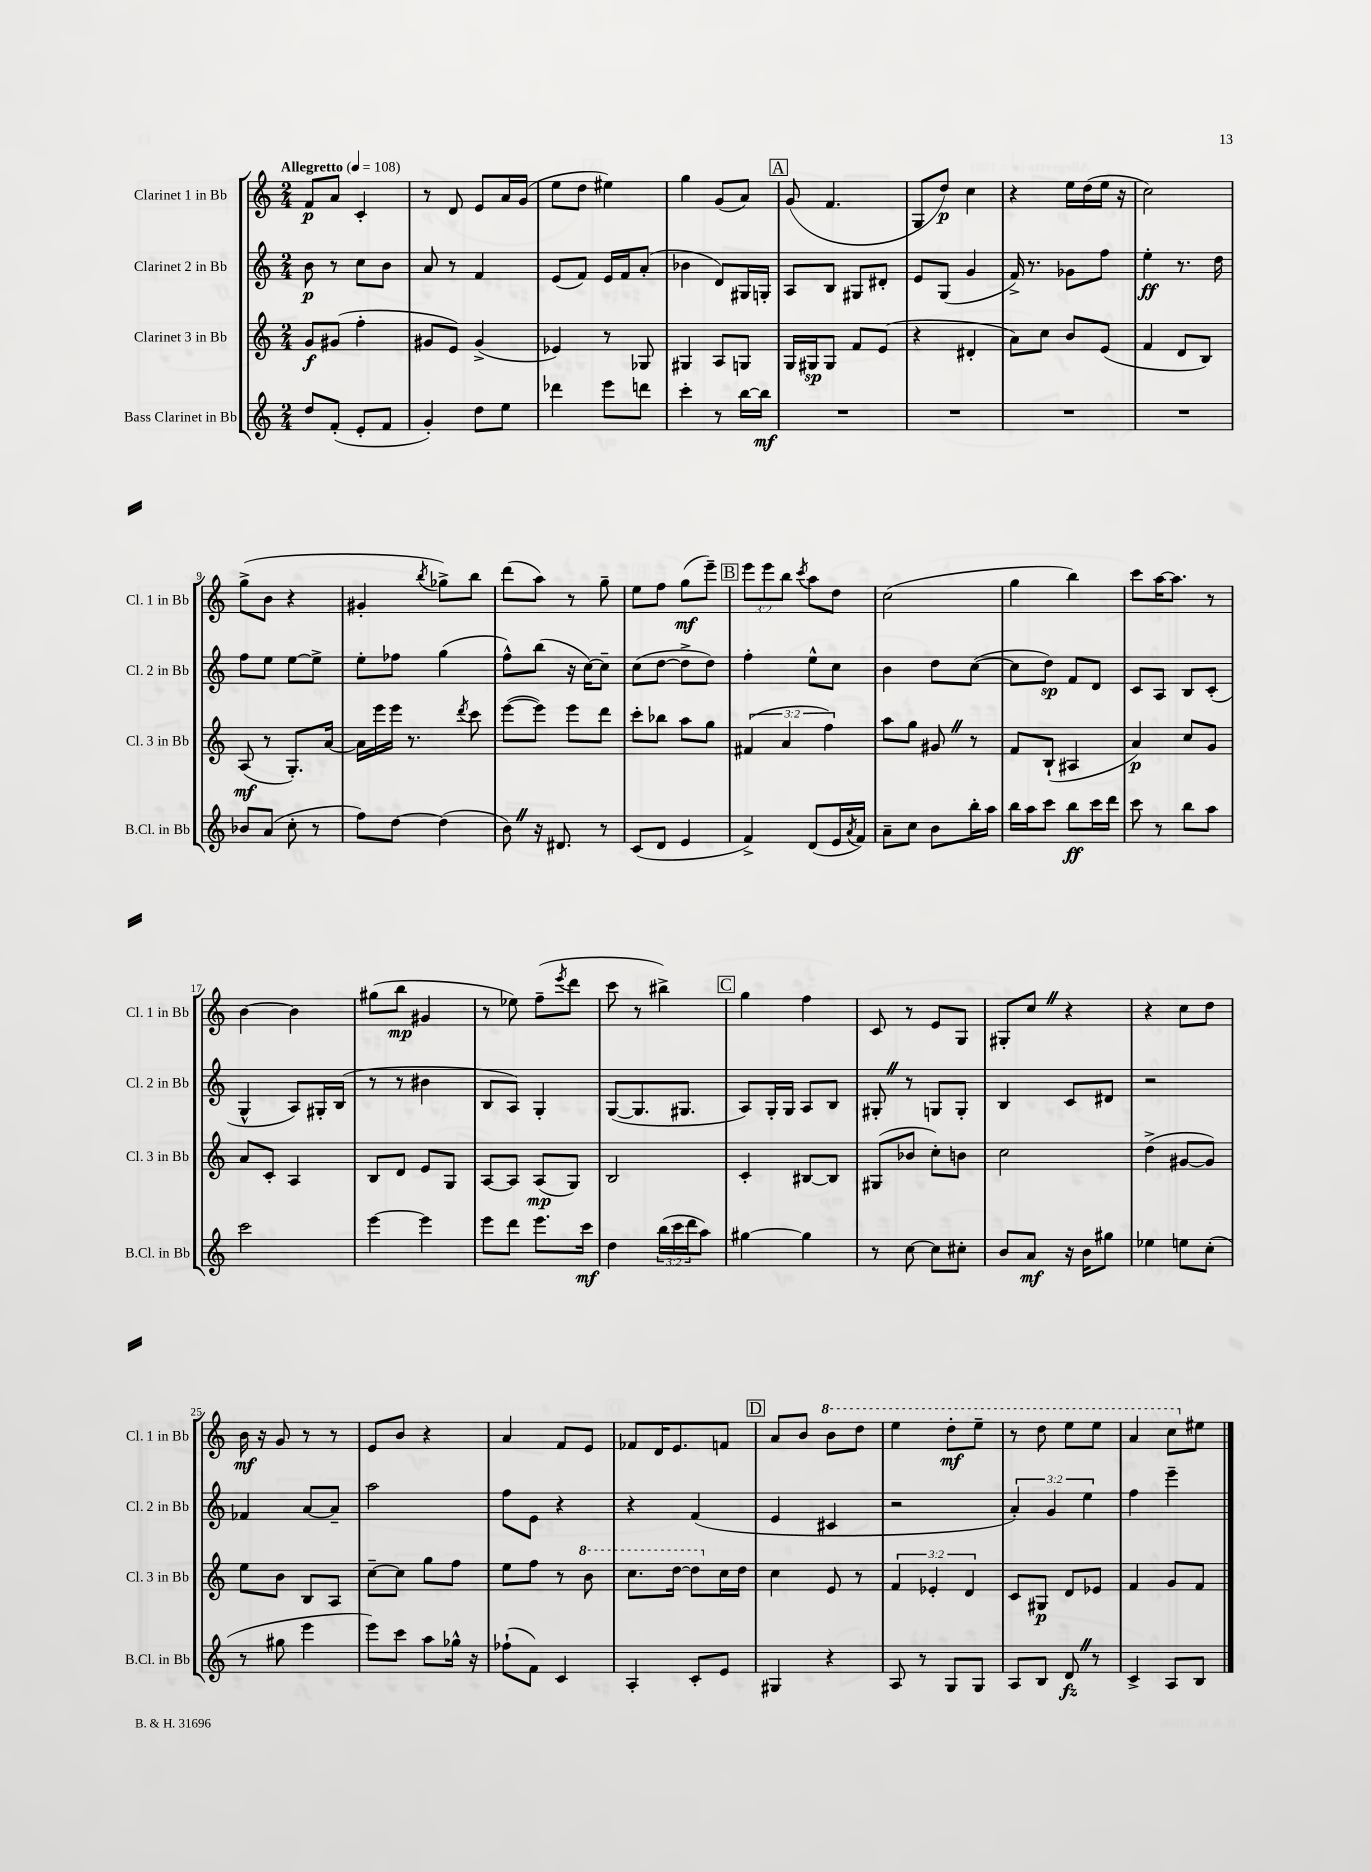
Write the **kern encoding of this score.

**kern	**dynam	**kern	**dynam	**kern	**dynam	**kern	**dynam
*part4	*part4	*part3	*part3	*part2	*part2	*part1	*part1
*staff4	*staff4	*staff3	*staff3	*staff2	*staff2	*staff1	*staff1
*I"Bass Clarinet in Bb	*	*I"Clarinet 3 in Bb	*	*I"Clarinet 2 in Bb	*	*I"Clarinet 1 in Bb	*
*I'B.Cl. in Bb	*	*I'Cl. 3 in Bb	*	*I'Cl. 2 in Bb	*	*I'Cl. 1 in Bb	*
*clefG2	*	*clefG2	*	*clefG2	*	*clefG2	*
*k[]	*	*k[]	*	*k[]	*	*k[]	*
*M2/4	*	*M2/4	*	*M2/4	*	*M2/4	*
*MM108	*	*MM108	*	*MM108	*	*MM108	*
=1	=1	=1	=1	=1	=1	=1	=1
!	!	!	!	!	!	!LO:TX:a:B:t=Allegretto	!
8dd/L	.	8g/L	f	8b\	p	8f/L	p
(8f'/J	.	(8g#X/J	.	8r	.	8a/J	.
8e'/L	.	4ff'\	.	8cc\L	.	4c'/	.
8f/J	.	.	.	8b\J	.	.	.
=2	=2	=2	=2	=2	=2	=2	=2
4g'/)	.	8g#X/L	.	8a/	.	8r	.
.	.	8e/J)	.	8r	.	8d/	.
8dd\L	.	(4g#^/	.	4f/	.	8e/L	.
8ee\J	.	.	.	.	.	16a/L	.
.	.	.	.	.	.	(16g/JJ	.
=3	=3	=3	=3	=3	=3	=3	=3
4ddd-X\	.	4e-X/)	.	(8e/L	.	8ee\L	.
.	.	.	.	8f/J)	.	8dd\J	.
8eee\L	.	8r	.	16e/LL	.	4ee#X\)	.
.	.	.	.	16f/J	.	.	.
8dddn\J	.	8G-X/	.	(8a'/J	.	.	.
=4	=4	=4	=4	=4	=4	=4	=4
4ccc'\	.	4G#X/	.	4b-X\	.	4gg\	.
8r	.	8A/L	.	8d/L)	.	(8g/L	.
[16bb\LL	.	8Gn/J	.	16G#X/L	.	8a/J)	.
16bb\JJ]	mf	.	.	16Gn'/JJ	.	.	.
!!LO:REH:place=s1:t=A
=5	=5	=5	=5	=5	=5	=5	=5
2r	.	16G/LL	.	8A/L	.	(8g/	.
.	.	16G#X/J	sp	.	.	.	.
.	.	8G#/J	.	8B/J	.	4.f/	.
.	.	8f/L	.	8G#X/L	.	.	.
.	.	(8e/J	.	8d#X'/J	.	.	.
=6	=6	=6	=6	=6	=6	=6	=6
2r	.	4r	.	8e/L	.	8G/L	.
.	.	.	.	(8G/J	.	8dd/J)	p
.	.	4d#X'/	.	4g/	.	4cc\	.
=7	=7	=7	=7	=7	=7	=7	=7
2r	.	8a\L)	.	16f^/)	.	4r	.
.	.	.	.	8.r	.	.	.
.	.	8cc\J	.	.	.	.	.
.	.	8b/L	.	8g-X\L	.	16ee\LL	.
.	.	.	.	.	.	(16dd\	.
.	.	(8e/J	.	8ff\J	.	16ee\JJ	.
.	.	.	.	.	.	16r	.
=8	=8	=8	=8	=8	=8	=8	=8
2r	.	4f/	.	4ee'\	ff	2cc\)	.
.	.	8d/L	.	8.r	.	.	.
.	.	8B/J)	.	.	.	.	.
.	.	.	.	16dd\	.	.	.
!!LO:LB:g=z
=9	=9	=9	=9	=9	=9	=9	=9
8b-X/L	.	(8A/	mf	8ff\L	.	(8gg^\L	.
(8a/J	.	8r	.	8ee\J	.	8b\J	.
8cc'\	.	8.G'/L)	.	[8ee\L	.	4r	.
8r	.	.	.	8ee^\J]	.	.	.
.	.	[16a/Jk	.	.	.	.	.
=10	=10	=10	=10	=10	=10	=10	=10
8ff\L)	.	16a\LL]	.	8ee'\L	.	4g#X'/	.
.	.	16eee\	.	.	.	.	.
[8dd\J	.	16eee\JJ	.	8ff-X\J	.	.	.
.	.	8.r	.	.	.	.	.
.	.	.	.	.	.	8qbb/	.
(4dd\]	.	.	.	(4gg\	.	8gg-X^\L)	.
.	.	8qddd/	.	.	.	.	.
.	.	8ccc\	.	.	.	8bb\J	.
=11	=11	=11	=11	=11	=11	=11	=11
8bZ\)	.	([8eee\L	.	8ff^^\L)	.	(8ddd\L	.
16r	.	8eee\J])	.	(8bb\J	.	8aa\J)	.
8.d#X/	.	.	.	.	.	.	.
.	.	8eee\L	.	16r	.	8r	.
.	.	.	.	[16cc\KL)	.	.	.
8r	.	8ddd\J	.	8cc~\J]	.	8gg~\	.
=12	=12	=12	=12	=12	=12	=12	=12
(8c/L	.	8ccc'\L	.	(8cc\L	.	8ee\L	.
8d/J	.	8bb-X\J	.	[8dd\J	.	8ff\J	.
4e/	.	8aa\L	.	8dd^\L]	.	(8gg\L	mf
.	.	8gg\J	.	8dd\J)	.	8eee~\J)	.
!!LO:REH:place=s1:t=B
=13	=13	=13	=13	=13	=13	=13	=13
4f^/)	.	(6f#X/	.	4ff'\	.	12eee\L	.
.	.	.	.	.	.	12eee\	.
.	.	6a/	.	.	.	12bb\J	.
.	.	.	.	.	.	8qccc/	.
(8d/L	.	.	.	8ee^^\L	.	8aa\L	.
.	.	6ff\)	.	.	.	.	.
16e/L	.	.	.	8cc\J	.	8dd\J	.
8qa/	.	.	.	.	.	.	.
16f/JJ)	.	.	.	.	.	.	.
=14	=14	=14	=14	=14	=14	=14	=14
8a~\L	.	8aa\L	.	4b\	.	(2cc\	.
8cc\J	.	8gg\J	.	.	.	.	.
8b\L	.	8g#XZ/	.	8dd\L	.	.	.
16bb'\L	.	8r	.	([8cc\J	.	.	.
16aa\JJ	.	.	.	.	.	.	.
=15	=15	=15	=15	=15	=15	=15	=15
16bb\LL	.	8f/L	.	8cc\L]	.	4gg\	.
16aa\J	.	.	.	.	.	.	.
8ccc\J	.	(8B`/J	.	8dd\J)	sp	.	.
8bb\L	ff	4A#X/	.	8f/L	.	4bb\)	.
16ccc\L	.	.	.	8d/J	.	.	.
16ddd\JJ	.	.	.	.	.	.	.
=16	=16	=16	=16	=16	=16	=16	=16
8ccc\	.	4a/)	p	8c/L	.	8ccc\L	.
8r	.	.	.	8A/J	.	[16aa\K	.
.	.	.	.	.	.	8.aa\J]	.
8bb\L	.	8cc/L	.	8B/L	.	.	.
8aa\J	.	8g/J	.	(8c'/J	.	8r	.
!!LO:LB:g=z
=17	=17	=17	=17	=17	=17	=17	=17
2ccc\	.	8a/L	.	4G^^/	.	[4b\	.
.	.	8c'/J	.	.	.	.	.
.	.	4A/	.	8A/L)	.	4b\]	.
.	.	.	.	16G#X'/L	.	.	.
.	.	.	.	(16B/JJ	.	.	.
=18	=18	=18	=18	=18	=18	=18	=18
[4eee\	.	8B/L	.	8r	.	(8gg#X\L	.
.	.	8d/J	.	8r	.	8bb\J	mp
4eee\]	.	8e/L	.	4b#X\	.	4g#X/	.
.	.	8G/J	.	.	.	.	.
=19	=19	=19	=19	=19	=19	=19	=19
8eee\L	.	[8A/L	.	8B/L	.	8r	.
8ddd\J	.	8A/J]	.	8A/J)	.	8ee-X\)	.
8.eee\L	.	(8A/L	mp	4G'/	.	(8ff~\L	.
.	.	.	.	.	.	8qeee/	.
.	.	8G/J)	.	.	.	8ddd\J	.
16ccc\Jk	mf	.	.	.	.	.	.
=20	=20	=20	=20	=20	=20	=20	=20
4dd\	.	2B/	.	([8G/L	.	8ccc\	.
.	.	.	.	8.G/]	.	8r	.
(24bb\LL	.	.	.	.	.	4bb#X^\)	.
24ccc\	.	.	.	.	.	.	.
.	.	.	.	8.G#X/J	.	.	.
24ddd\J	.	.	.	.	.	.	.
8aa\J)	.	.	.	.	.	.	.
!!LO:REH:place=s1:t=C
=21	=21	=21	=21	=21	=21	=21	=21
[4gg#X\	.	4c'/	.	8A/L)	.	4gg\	.
.	.	.	.	16G'/L	.	.	.
.	.	.	.	16G/JJ	.	.	.
4gg#\]	.	[8B#X/L	.	8A/L	.	4ff\	.
.	.	8B#/J]	.	8B/J	.	.	.
=22	=22	=22	=22	=22	=22	=22	=22
8r	.	(8G#X/L	.	8G#X'Z/	.	8c/	.
[8cc\	.	8b-X/J	.	8r	.	8r	.
8cc\L]	.	8cc'\L)	.	8Gn/L	.	8e/L	.
8cc#X'\J	.	8bn\J	.	8G'/J	.	8G/J	.
=23	=23	=23	=23	=23	=23	=23	=23
8b/L	.	2cc\	.	4B/	.	8G#X'/L	.
8a/J	mf	.	.	.	.	8ccZ/J	.
16r	.	.	.	8c/L	.	4r	.
16b\KL	.	.	.	.	.	.	.
8gg#X\J	.	.	.	8d#X/J	.	.	.
=24	=24	=24	=24	=24	=24	=24	=24
4ee-X\	.	(4dd^\	.	2r	.	4r	.
8een\L	.	[8g#X/L	.	.	.	8cc\L	.
(8cc'\J	.	8g#/J])	.	.	.	8dd\J	.
!!LO:LB:g=z
=25	=25	=25	=25	=25	=25	=25	=25
8r	.	8ee\L	.	4f-X/	.	16b\	mf
.	.	.	.	.	.	16r	.
8gg#X\	.	8b\J	.	.	.	8g/	.
4eee\	.	8B/L	.	[8a/L	.	8r	.
.	.	8A/J	.	8a~/J]	.	8r	.
=26	=26	=26	=26	=26	=26	=26	=26
8eee\L)	.	[8cc~\L	.	2aa\	.	8e/L	.
8ccc\J	.	8cc\J]	.	.	.	8b/J	.
8aa\L	.	8gg\L	.	.	.	4r	.
16gg-X^^\Jk	.	8ff\J	.	.	.	.	.
16r	.	.	.	.	.	.	.
=27	=27	=27	=27	=27	=27	=27	=27
(8ff-X`\L	.	8ee\L	.	8ff\L	.	4a/	.
8f\J)	.	8ff\J	.	8e\J	.	.	.
4c/	.	8r	.	4r	.	8f/L	.
*	*	*8va	*	*	*	*	*
.	.	8bb\	.	.	.	8e/J	.
=28	=28	=28	=28	=28	=28	=28	=28
4A'/	.	8.ccc\L	.	4r	.	8f-X/L	.
.	.	.	.	.	.	16d/K	.
.	.	[16ddd\Jk	.	.	.	8.e/	.
8c'/L	.	8ddd\L]	.	(4f/	.	.	.
*	*	*X8va	*	*	*	*	*
8e/J	.	16cc\L	.	.	.	8fn/J	.
.	.	16dd\JJ	.	.	.	.	.
!!LO:REH:place=s1:t=D
=29	=29	=29	=29	=29	=29	=29	=29
4G#X/	.	4cc\	.	4e/	.	8a/L	.
.	.	.	.	.	.	8b/J	.
*	*	*	*	*	*	*8va	*
4r	.	8e/	.	4c#X/	.	8bb\L	.
.	.	8r	.	.	.	8ddd\J	.
=30	=30	=30	=30	=30	=30	=30	=30
8A/	.	6f/	.	2r	.	4eee\	.
8r	.	.	.	.	.	.	.
.	.	6e-X'/	.	.	.	.	.
8G/L	.	.	.	.	.	8ddd'\L	mf
.	.	6d/	.	.	.	.	.
8G/J	.	.	.	.	.	8eee~\J	.
=31	=31	=31	=31	=31	=31	=31	=31
8A/L	.	8c/L	.	6a'/)	.	8r	.
8B/J	.	8G#X/J	p	.	.	8ddd\	.
.	.	.	.	6g/	.	.	.
8dZ/	fz	8d/L	.	.	.	8eee\L	.
.	.	.	.	6ee\	.	.	.
8r	.	8e-X/J	.	.	.	8eee\J	.
=32	=32	=32	=32	=32	=32	=32	=32
4c^/	.	4f/	.	4ff\	.	4aa/	.
8A/L	.	8g/L	.	4eee~\	.	8ccc\L	.
*	*	*	*	*	*	*X8va	*
8B/J	.	8f/J	.	.	.	8ee#X\J	.
==	==	==	==	==	==	==	==
*-	*-	*-	*-	*-	*-	*-	*-
